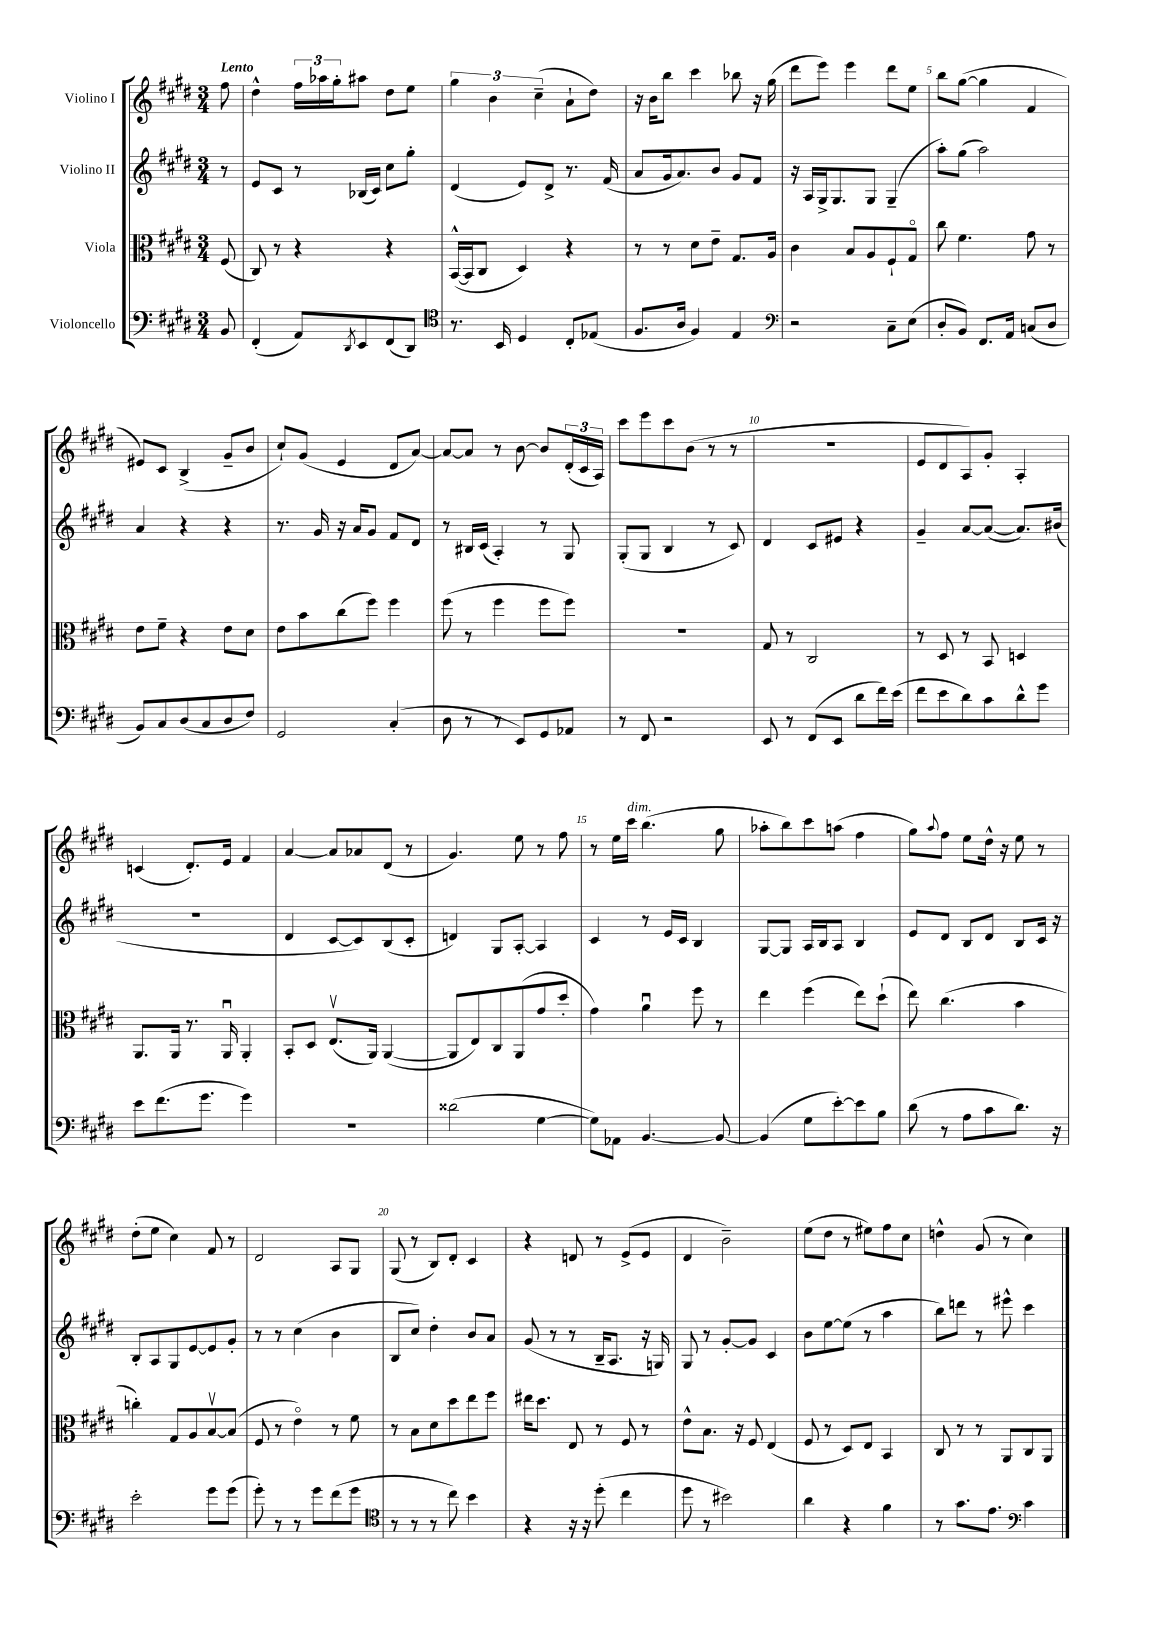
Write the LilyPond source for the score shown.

<<
\new StaffGroup <<
\new Staff = "s0" \with { instrumentName = "Violino I" } {
    \clef treble \key e \major \numericTimeSignature \time 3/4 \partial 8 \tempo "Lento"
    fis''8 |
    dis''4-^ \tuplet 3/2 { fis''16 aes''16 gis''16-. } ais''8 dis''8 e''8 |
    \tuplet 3/2 { gis''4 b'4 cis''4--( } a'8-! dis''8) |
    r16 b'16 b''8 cis'''4 bes''8 r16 gis''16( |
    dis'''8 e'''8) e'''4 dis'''8 e''8 |
    b''8 gis''8~( gis''4 fis'4 |
    eis'8) cis'8 b4->( gis'8-- b'8 |
    cis''8-!) gis'8( e'4 dis'8 a'8~) |
    a'8~ a'8 r8 b'8~ b'8 \tuplet 3/2 { dis'16-.( cis'16 a16) } |
    cis'''8 e'''8 cis'''8 b'8( r8 r8 |
    R2. |
    e'8 dis'8 a8) gis'8-. a4-. |
    c'4( dis'8.-.) e'16 fis'4 |
    a'4~ a'8 aes'8 dis'8( r8 |
    gis'4.) e''8 r8 fis''8 |
    r8 e''16 cis'''16^\markup { \italic "dim." } b''4.( gis''8 |
    aes''8-. b''8) cis'''8 a''8( fis''4 |
    gis''8) \appoggiatura { a''8 } fis''8 e''8 dis''16-^ r16 e''8 r8 |
    dis''8-.( e''8 cis''4) fis'8 r8 |
    dis'2 a8 gis8 |
    gis8( r8 b8) dis'8-. cis'4 |
    r4 d'8 r8 e'8->( e'8 |
    dis'4 b'2--) |
    e''8( dis''8 r8 eis''8) fis''8 cis''8 |
    d''4-^ gis'8( r8 cis''4) \bar "|." |
}
\new Staff = "s1" \with { instrumentName = "Violino II" } {
    \clef treble \key e \major \numericTimeSignature \time 3/4 \partial 8
    r8 |
    e'8 cis'8 r8 bes16( cis'16) cis''8 gis''8-. |
    dis'4( e'8) dis'8-> r8. fis'16( |
    a'8 gis'16 a'8.) b'8 gis'8 fis'8 |
    r16 a16 gis16-> gis8. gis8 gis4--( |
    a''8-.) gis''8( a''2) |
    a'4 r4 r4 |
    r8. gis'16 r16 a'16 gis'8 fis'8 dis'8 |
    r8 bis16 cis'16( a4-.) r8 gis8 |
    gis8-.( gis8 b4 r8 cis'8) |
    dis'4 cis'8 eis'8 r4 |
    gis'4-- a'8~ a'8~( a'8.) bis'16( |
    R2. |
    dis'4 cis'8~ cis'8) b8( cis'8-. |
    d'4) gis8 a8~-. a4 |
    cis'4 r8 e'16 cis'16 b4 |
    gis8~ gis8 a16 b16 a8 b4 |
    e'8 dis'8 b8 dis'8 b8 cis'16 r16 |
    b8-. a8 gis8 e'8~ e'8 gis'8-. |
    r8 r8 cis''4( b'4 |
    b8 cis''8) dis''4-. b'8 a'8 |
    gis'8( r8 r8 b16-- a8. r16 g16) |
    gis8 r8 gis'8~-. gis'8 cis'4 |
    b'8 e''8~ e''8( r8 a''4 |
    b''8) d'''8 r8 eis'''8-^ cis'''4 \bar "|." |
}
\new Staff = "s2" \with { instrumentName = "Viola" } {
    \clef alto \key e \major \numericTimeSignature \time 3/4 \partial 8
    fis8( |
    cis8) r8 r4 r4 |
    b,16~-^( b,16 cis8 dis4) r4 |
    r8 r8 dis'8 e'8-- gis8. a16 |
    cis'4 b8 a8 fis8-! gis8\flageolet |
    cis''8 fis'4. gis'8 r8 |
    e'8 fis'8-- r4 e'8 dis'8 |
    e'8 b'8 cis''8( fis''8) fis''4 |
    fis''8( r8 fis''4 fis''8 fis''8) |
    R2. |
    gis8 r8 cis2 |
    r8 dis8 r8 b,8 d4 |
    a,8. a,16 r8. a,16\downbow a,4-. |
    b,8-. dis8 e8.\upbow( a,16) a,4~( |
    a,8 e8) cis8 a,8( gis'8 dis''8-. |
    gis'4) a'4\downbow fis''8 r8 |
    e''4 fis''4( e''8) dis''8-!( |
    e''8) cis''4.( b'4 |
    c''4-.) gis8 a8 b8~\upbow b8( |
    fis8 r8 e'4\flageolet) r8 fis'8 |
    r8 b8 dis'8 dis''8 e''8 fis''8 |
    eis''16 dis''8. e8 r8 fis8 r8 |
    e'8-^ b8. r16 fis8 e4( |
    fis8 r8 dis8) e8 b,4 |
    cis8 r8 r8 a,8 cis8 a,8 \bar "|." |
}
\new Staff = "s3" \with { instrumentName = "Violoncello" } {
    \clef bass \key e \major \numericTimeSignature \time 3/4 \partial 8
    b,8 |
    fis,4-.( a,8) \acciaccatura { dis,8 } e,8 fis,8( dis,8) |
    \clef tenor r8. b,16 dis4 cis8-. ees8( |
    fis8. a16 fis4) e4 |
    \clef bass r2 cis8-- e8( |
    dis8-. b,8) fis,8. a,16 c8( dis8 |
    b,8) cis8 dis8( cis8 dis8 fis8) |
    gis,2 cis4-.( |
    dis8 r8 r8 e,8) gis,8 aes,8 |
    r8 fis,8 r2 |
    e,8 r8 fis,8( e,8 dis'8 fis'16) e'16( |
    fis'8 e'8 dis'8) cis'8 dis'8-^ gis'8 |
    e'8 fis'8.( gis'8. gis'4) |
    R2. |
    disis'2( gis4~ |
    gis8) aes,8 b,4.~ b,8~ |
    b,4( gis8 e'8~-.) e'8 b8 |
    dis'8( r8 a8 cis'8 dis'8.) r16 |
    e'2-. gis'8 gis'8( |
    gis'8-.) r8 r8 gis'8 fis'8( gis'8 |
    \clef tenor r8 r8 r8 cis''8) b'4 |
    r4 r16 r16 dis''8-.( cis''4 |
    dis''8 r8 bis'2) |
    a'4 r4 fis'4 |
    r8 gis'8. e'8. \clef bass cis'4 \bar "|." |
}
>>
>>
\layout { \context { \Score \override BarNumber.break-visibility = ##(#f #t #t) barNumberVisibility = #(every-nth-bar-number-visible 5) } }
